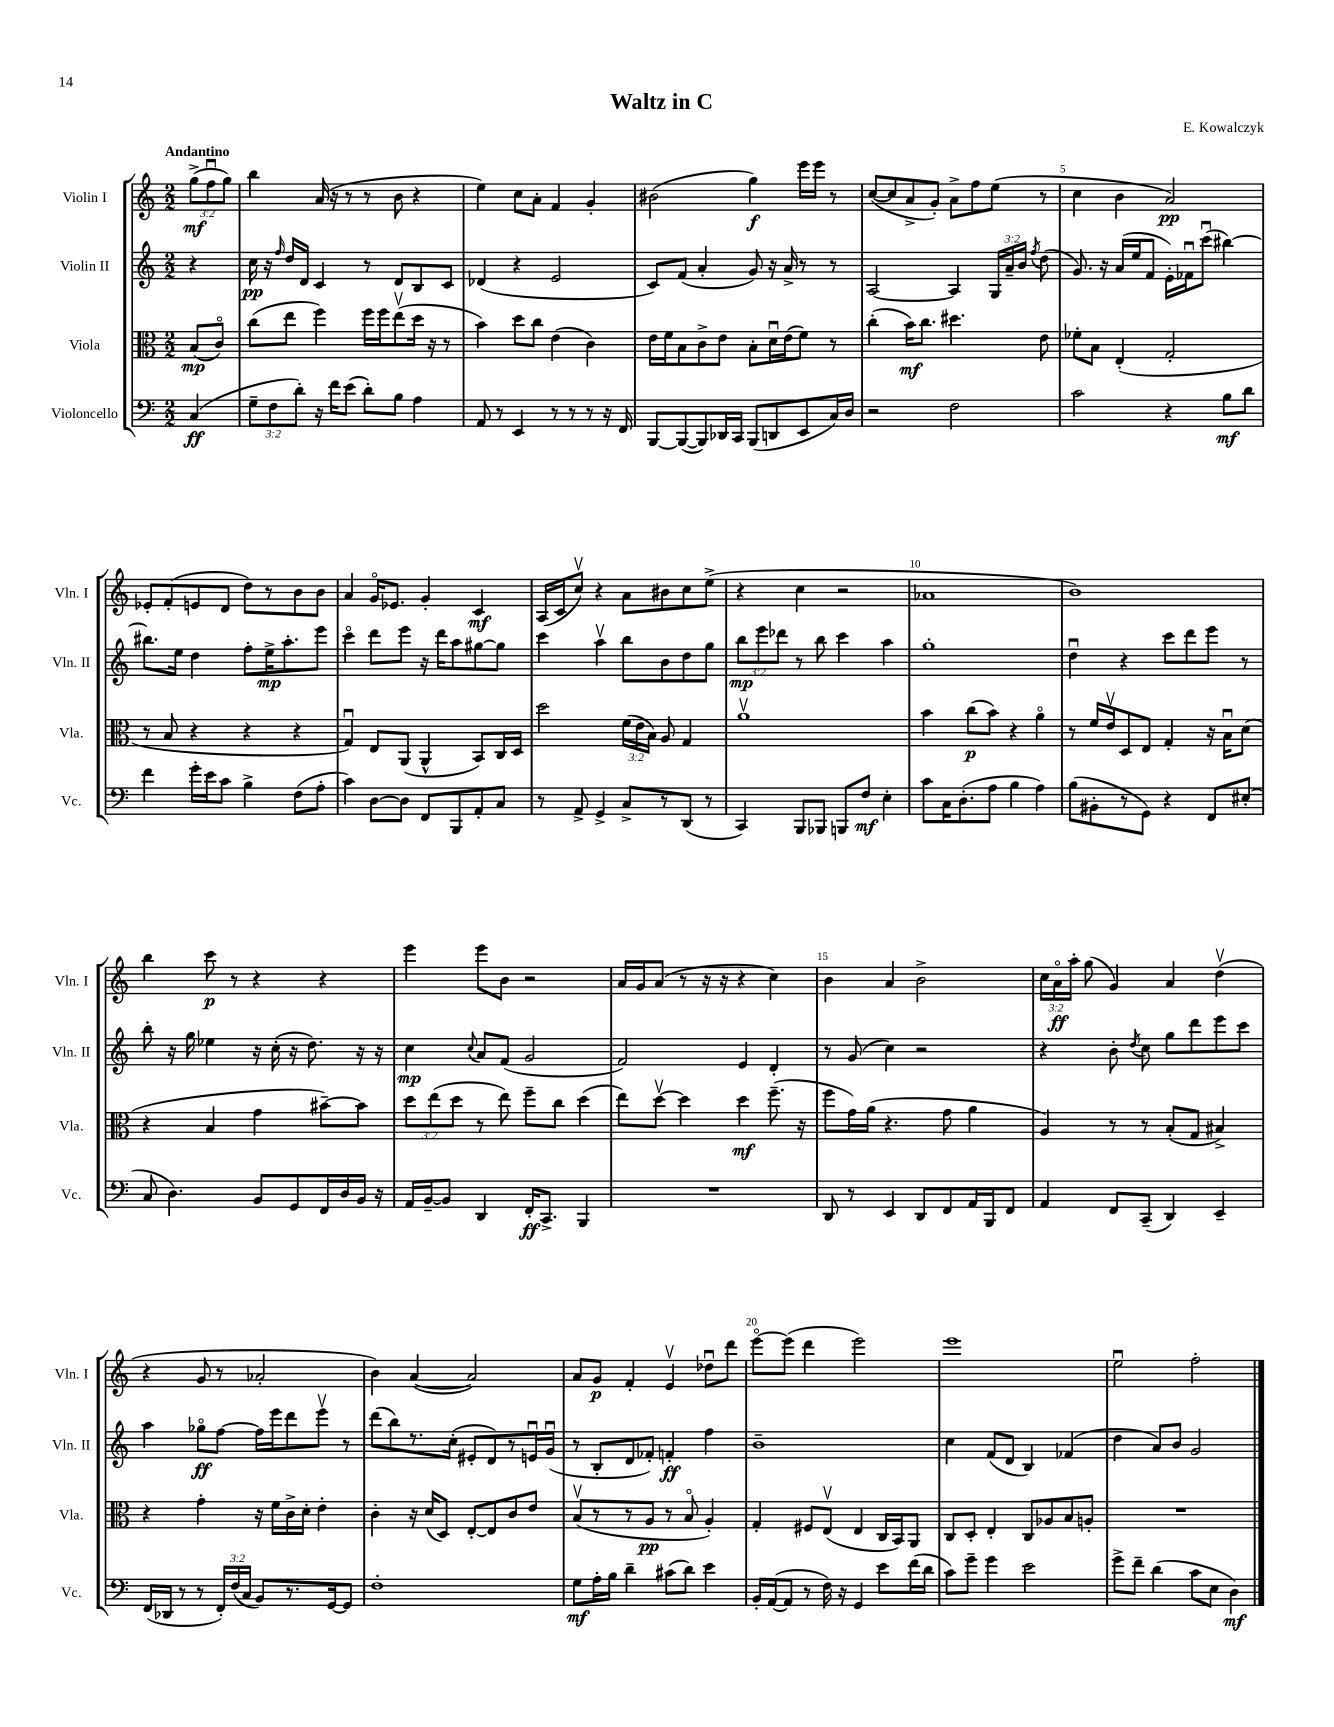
\header { title = "Waltz in C" composer = "E. Kowalczyk" }
<<
\new StaffGroup <<
\new Staff = "s0" \with { instrumentName = "Violin I" shortInstrumentName = "Vln. I" } {
    \clef treble \key c \major \numericTimeSignature \time 2/2 \override Staff.TupletNumber.text = #tuplet-number::calc-fraction-text \partial 4 \tempo "Andantino"
    \autoBeamOff \tuplet 3/2 { g''8[->\mf( f''8\downbow g''8]) } |
    b''4 a'16( r16 r8 r8 b'8 r4 |
    e''4) c''8[ a'8]-. f'4 g'4-. |
    bis'2( g''4\f) e'''16[ e'''16] r8 |
    c''8[~( c''8 a'8-> g'8]-.) a'8[-> f''8 e''8]( r8 |
    c''4 b'4 a'2\pp) |
    ees'8[-. f'8-.( e'8 d'8] d''8[) r8 b'8 b'8] |
    a'4 g'16[\flageolet ees'8.] g'4-. c'4\mf |
    a16[( c'16 c''8]\upbow) r4 a'8[ bis'8 c''8 e''8]->( |
    r4 c''4 r2 |
    aes'1 |
    b'1) |
    b''4 c'''8\p r8 r4 r4 |
    e'''4 e'''8[ b'8] r2 |
    a'16[ g'16 a'8]( r8 r16 r16 r4 c''4) |
    b'4 a'4 b'2-> |
    \tuplet 3/2 { c''16[ a'16\flageolet\ff a''16]-. } g''8( g'4) a'4 d''4\upbow( |
    r4 g'8 r8 aes'2-. |
    b'4) a'4~( a'2) |
    a'8[ g'8]\p f'4-. e'4\upbow des''8[\downbow d'''8] |
    e'''8[~\flageolet e'''8]( d'''4 e'''2) |
    e'''1 |
    e''2\downbow f''2-. \bar "|." |
}
\new Staff = "s1" \with { instrumentName = "Violin II" shortInstrumentName = "Vln. II" } {
    \clef treble \key c \major \numericTimeSignature \time 2/2 \override Staff.TupletNumber.text = #tuplet-number::calc-fraction-text \partial 4
    \autoBeamOff r4 |
    c''16\pp r16 \grace { f''16 } d''16[ d'16] c'4 r8 d'8[ b8 c'8] |
    des'4( r4 e'2 |
    c'8[) f'8]( a'4-. g'8) r16 a'16-> r8 r8 |
    a2~ a4 \tuplet 3/2 { g16[ a'16-- b'16] } \acciaccatura { f''8 } d''8( |
    g'8.) r16 a'16[( e''16 f'8] e'16[-.) fes'16\downbow c'''8]\downbow( bis''4~) |
    bis''8.[ e''16] d''4 f''8[-. e''16->\mp a''8.-. e'''8] |
    c'''4\flageolet d'''8[ e'''8] r16 d'''16[ a''8 gis''8~ gis''8] |
    c'''4 a''4\upbow b''8[ b'8 d''8 g''8] |
    \tuplet 3/2 { b''8[\mp e'''8 des'''8] } r8 b''8 c'''4 a''4 |
    g''1-. |
    d''4\downbow r4 c'''8[ d'''8 e'''8] r8 |
    b''8-. r16 g''16 ees''4 r16 c''16-.( r16 d''8.) r16 r16 |
    c''4\mp \appoggiatura { c''8 } a'8[ f'8]( g'2 |
    f'2) e'4 d'4-. |
    r8 g'8( c''4) r2 |
    r4 b'8-. \acciaccatura { d''8 } c''8 g''8[ d'''8 e'''8 c'''8] |
    a''4 ges''8[\flageolet\ff f''8]~ f''16[ e'''16 d'''8 e'''8]\upbow r8 |
    d'''8[( b''8) r8. c''16]-.( eis'8[-. d'8) r8 e'16\downbow g'16]\downbow( |
    r8 b8[-. d'8 fes'8]-.) f'4-.\ff f''4 |
    b'1-- |
    c''4 f'8[( d'8] b4) fes'4( |
    d''4 a'8[) b'8] g'2 \bar "|." |
}
\new Staff = "s2" \with { instrumentName = "Viola" shortInstrumentName = "Vla." } {
    \clef alto \key c \major \numericTimeSignature \time 2/2 \override Staff.TupletNumber.text = #tuplet-number::calc-fraction-text \partial 4
    \autoBeamOff b8[\mp( c'8]\flageolet) |
    c''8[( e''8] f''4) f''16[ f''16 e''8\upbow( d''16] r16 r8 |
    b'4) d''8[ c''8] e'4( c'4) |
    e'16[ f'16 b8 c'8-> e'8] b8[-. d'16\downbow e'16( f'8]) r8 |
    c''4-.( b'16[\mf) c''8.] dis''4. e'8 |
    fes'8[-. b8] e4-.( g2-. |
    r8 b8 r4 r4 r4 |
    g4\downbow) e8[ a,8]( a,4-^ b,8[) c16 d16] |
    d''2 \tuplet 3/2 { f'16[( e'16 b16]) } a8 g4 |
    a'1\upbow |
    b'4 c''8[\p( b'8]) r4 a'4\flageolet |
    r8 f'16[ e'16\upbow d8 e8] g4-. r16 b16[\downbow d'8]( |
    r4 b4 g'4 bis'8[~--) bis'8] |
    \tuplet 3/2 { d''8[ e''8( d''8] } r8 e''8) f''8[-- c''8] d''4( |
    e''8[) d''8]~\upbow d''4 d''4\mf f''8.--( r16 |
    f''8[ g'16) a'16]( r4. g'8 a'4 |
    a4) r8 r8 b8[-.( g8] bis4->) |
    r4 g'4-. r16 f'16[ c'16-> d'16]-. e'4-. |
    c'4-. r16 d'16[( d8]) e8[~-. e8 c'8 e'8] |
    b8[\upbow( r8 r8 a8]\pp r8 b8\flageolet a4-.) |
    g4-. fis8[ e8]\upbow( e4 c16[ b,16) a,8] |
    c8[ d8]-. e4-. c8[ aes8 b8 a8]-. |
    R1 \bar "|." |
}
\new Staff = "s3" \with { instrumentName = "Violoncello" shortInstrumentName = "Vc." } {
    \clef bass \key c \major \numericTimeSignature \time 2/2 \override Staff.TupletNumber.text = #tuplet-number::calc-fraction-text \partial 4
    \autoBeamOff c4\ff( |
    \tuplet 3/2 { g8[-- f8 d'8]-.) } r16 f'16[ e'8]( d'8[-.) b8] a4 |
    a,8 r8 e,4 r8 r8 r8 r16 f,16 |
    b,,8[~ b,,8~( b,,8) des,16 c,16] b,,8[( d,8 e,8 c16) d16] |
    r2 f2 |
    c'2 r4 b8[\mf d'8] |
    f'4 g'16[-. e'16 c'8] b4-> f8[( a8]-. |
    c'4) d8[~ d8] f,8[ b,,8 a,8-. c8] |
    r8 a,8-> g,4-> c8[-> r8 d,8]( r8 |
    c,4) b,,8[ bes,,8] b,,8[ f8]\mf e4-. |
    c'8[ c16 d8.-.( a8] b4 a4) |
    b8[( bis,8-. r8 g,8]) r4 f,8[ eis8]-.( |
    c8 d4.) b,8[ g,8 f,16 d16 b,16] r16 |
    a,16[ b,16~-- b,8] d,4 f,16[-.\ff c,8.]-> b,,4 |
    R1 |
    d,8 r8 e,4 d,8[ f,8 a,16 b,,16 f,8] |
    a,4 f,8[ c,8]--( d,4) e,4-- |
    f,16[( des,16] r8 r8 \tuplet 3/2 { f,16[-.) f16( c16] } b,8[) r8. g,16~ g,8] |
    f1-. |
    g8[\mf a16-. b16] d'4-- cis'8[( d'8]) e'4 |
    b,16[-. a,16~( a,8] r8 f16) r16 g,4 e'8[ f'16( d'16] |
    c'8[) g'8]-- g'4 e'2 |
    g'8[-> f'8]-- d'4( c'8[ e8] d4\mf) \bar "|." |
}
>>
>>
\layout { \context { \Score \override BarNumber.break-visibility = ##(#f #t #t) barNumberVisibility = #(every-nth-bar-number-visible 5) } }
